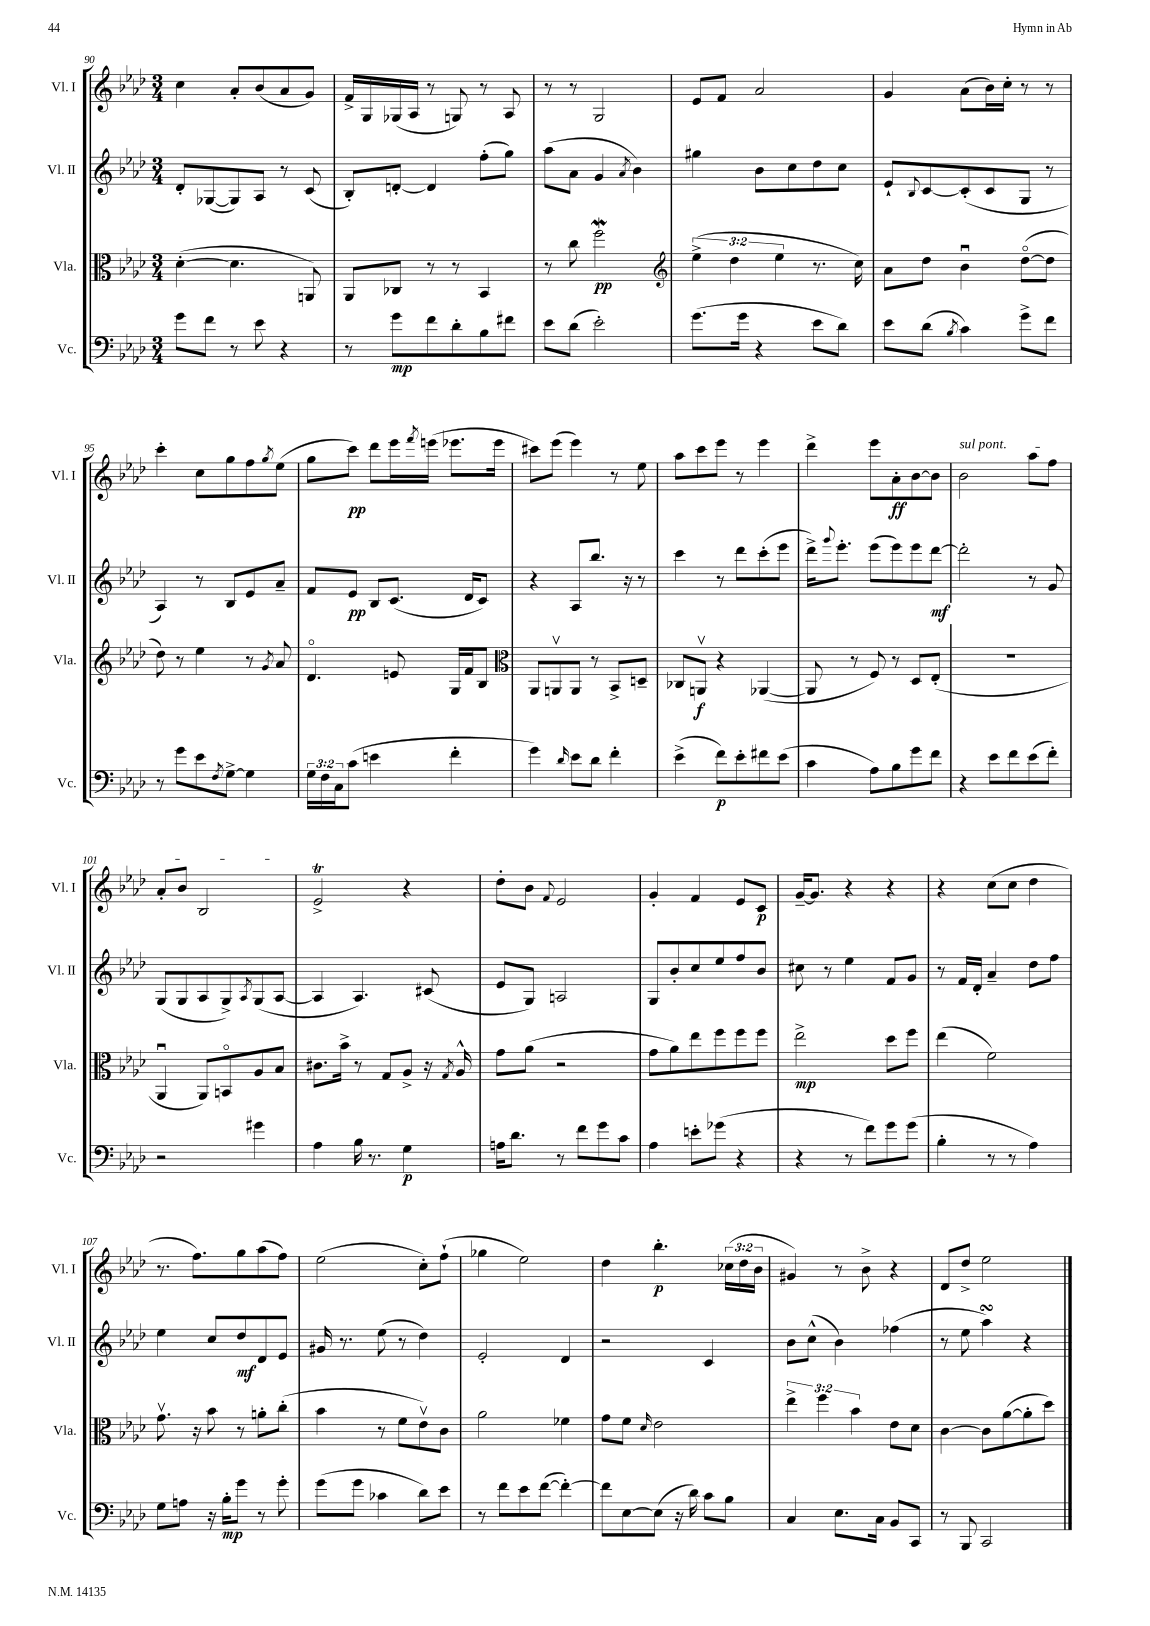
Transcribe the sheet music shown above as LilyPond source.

<<
\new StaffGroup <<
\new Staff = "s0" \with { instrumentName = "Vl. I" shortInstrumentName = "Vl. I" } {
    \clef treble \key aes \major \numericTimeSignature \time 3/4 \override Staff.TupletNumber.text = #tuplet-number::calc-fraction-text
    c''4 aes'8-. bes'8( aes'8 g'8) |
    f'16-> g16 ges16( aes16 r8 g8) r8 aes8 |
    r8 r8 g2 |
    ees'8 f'8 aes'2 |
    g'4 aes'8( bes'16) c''16-. r8 r8 |
    c'''4-. c''8 g''8 f''8 \acciaccatura { g''8 } ees''8( |
    g''8 c'''8\pp) des'''8 ees'''16 \acciaccatura { f'''8 } e'''16( ees'''8. ees'''16 |
    cis'''8) ees'''8( ees'''4) r8 ees''8 |
    aes''8 c'''8 ees'''8 r8 ees'''4 |
    des'''4-> ees'''8 aes'8-.\ff bes'8~ bes'8 |
    \once \override TextSpanner.bound-details.left.text = \markup { \italic "sul pont." } bes'2\startTextSpan aes''8 f''8 |
    aes'8-. bes'8 bes2\stopTextSpan |
    ees'2->\trill r4 |
    des''8-. bes'8 \appoggiatura { f'8 } ees'2 |
    g'4-. f'4 ees'8 c'8\p |
    g'16~-- g'8. r4 r4 |
    r4 c''8( c''8 des''4 |
    r8. f''8.) g''8 aes''8( f''8) |
    ees''2( c''8-.) f''8-!( |
    ges''4 ees''2) |
    des''4 bes''4.-.\p \tuplet 3/2 { ces''16( des''16 bes'16 } |
    gis'4) r8 bes'8-> r4 |
    des'8 des''8-> ees''2 \bar "|." |
}
\new Staff = "s1" \with { instrumentName = "Vl. II" shortInstrumentName = "Vl. II" } {
    \clef treble \key aes \major \numericTimeSignature \time 3/4
    des'8-. ges8~( ges8) aes8 r8 c'8( |
    bes8-.) d'8~-. d'4 f''8-.( g''8) |
    aes''8( aes'8 g'4 \acciaccatura { aes'8 } bes'4) |
    gis''4 bes'8 c''8 des''8 c''8 |
    ees'8-! \appoggiatura { bes8 } c'8~ c'8-.( c'8 g8 r8 |
    aes4) r8 bes8 ees'8 aes'8-- |
    f'8 ees'8\pp bes8 c'8.( des'16 c'8) |
    r4 aes8 bes''8. r16 r8 |
    c'''4 r8 des'''8 c'''8-.( ees'''8 |
    des'''16->) \appoggiatura { g'''8 } ees'''8.-. ees'''8( ees'''8) ees'''8 des'''8~\mf |
    des'''2-. r8 g'8 |
    g8( g8 aes8 g8->) \acciaccatura { aes8 } g8( aes8~ |
    aes4 aes4.) cis'8( |
    ees'8 g8) a2 |
    g8 bes'8-. c''8 ees''8 f''8 bes'8 |
    cis''8 r8 ees''4 f'8 g'8 |
    r8 f'16 des'16-. aes'4-- des''8 f''8 |
    ees''4 c''8 des''8\mf des'8 ees'8 |
    gis'16 r8. ees''8( r8 des''4) |
    ees'2-. des'4 |
    r2 c'4 |
    bes'8 c''8-^( bes'4) fes''4( |
    r8 ees''8 aes''4\turn) r4 \bar "|." |
}
\new Staff = "s2" \with { instrumentName = "Vla." shortInstrumentName = "Vla." } {
    \clef alto \key aes \major \numericTimeSignature \time 3/4 \override Staff.TupletNumber.text = #tuplet-number::calc-fraction-text
    des'4~-.( des'4. a,8) |
    aes,8 ces8 r8 r8 bes,4 |
    r8 c''8 f''2\mordent\pp |
    \clef treble \tuplet 3/2 { ees''4->( des''4 ees''4 } r8. c''16) |
    aes'8 des''8 bes'4\downbow des''8~\flageolet( des''8 |
    des''8) r8 ees''4 r8 \acciaccatura { g'8 } aes'8 |
    des'4.\flageolet e'8 g16 f'16 bes8 |
    \clef alto aes,8 a,8\upbow a,8 r8 bes,8-> d8-- |
    ces8 a,8\upbow\f r4 aes,4~( |
    aes,8 r8 f8) r8 des8 ees8-.( |
    R2. |
    aes,4\downbow aes,8) b,8\flageolet aes8 bes8 |
    cis'8. bes'16-> r8 g8 aes8-> r16 \acciaccatura { g8 } aes16-^ |
    g'8 aes'8( r2 |
    g'8 aes'8) ees''8 f''8 f''8 f''8 |
    ees''2->\mp des''8 f''8 |
    ees''4( f'2) |
    g'8.\upbow r16 bes'8 r8 a'8-. c''8-.( |
    bes'4 r8 f'8 ees'8\upbow) c'8 |
    aes'2 fes'4 |
    g'8 f'8 \grace { des'16 } ees'2 |
    \tuplet 3/2 { ees''4-> f''4 bes'4 } ees'8 des'8 |
    c'4~ c'8 aes'8~( aes'8-. des''8) \bar "|." |
}
\new Staff = "s3" \with { instrumentName = "Vc." shortInstrumentName = "Vc." } {
    \clef bass \key aes \major \numericTimeSignature \time 3/4 \override Staff.TupletNumber.text = #tuplet-number::calc-fraction-text
    g'8 f'8 r8 ees'8 r4 |
    r8 g'8\mp f'8 des'8-. bes8 fis'8 |
    ees'8 des'8( ees'2-.) |
    g'8.( g'16 r4 ees'8 des'8) |
    ees'8 des'8( \acciaccatura { bes8 } c'4) g'8-> f'8 |
    r8 g'8 ees'8 \acciaccatura { f8 } g8~-> g4 |
    \tuplet 3/2 { g16 f16 c16 } c'8( e'4 f'4-. |
    g'4) \grace { des'16 } ees'8 des'8 f'4-. |
    ees'4->( f'8\p) ees'8-. fis'8 ees'8( |
    c'4 aes8) bes8 g'8 f'8 |
    r4 ees'8 f'8 ees'8( f'8-.) |
    r2 gis'4 |
    aes4 bes16 r8. g4\p |
    a16 des'8. r8 f'8 g'8 c'8 |
    aes4 e'8-. ges'8( r4 |
    r4 r8 f'8) g'8 g'8( |
    bes4-. r8 r8 aes4) |
    g8 a8 r16 bes16-.\mp g'8 r8 g'8-. |
    g'8( g'8 ces'4 des'8) ees'8 |
    r8 f'8 ees'8 f'8~( f'4~-.) |
    f'8 ees8~ ees8( r16 des'16) c'8 bes8 |
    c4 ees8. c16 bes,8 c,8 |
    r8 bes,,8 c,2 \bar "|." |
}
>>
>>
\layout { \context { \Score currentBarNumber = #90 } }
